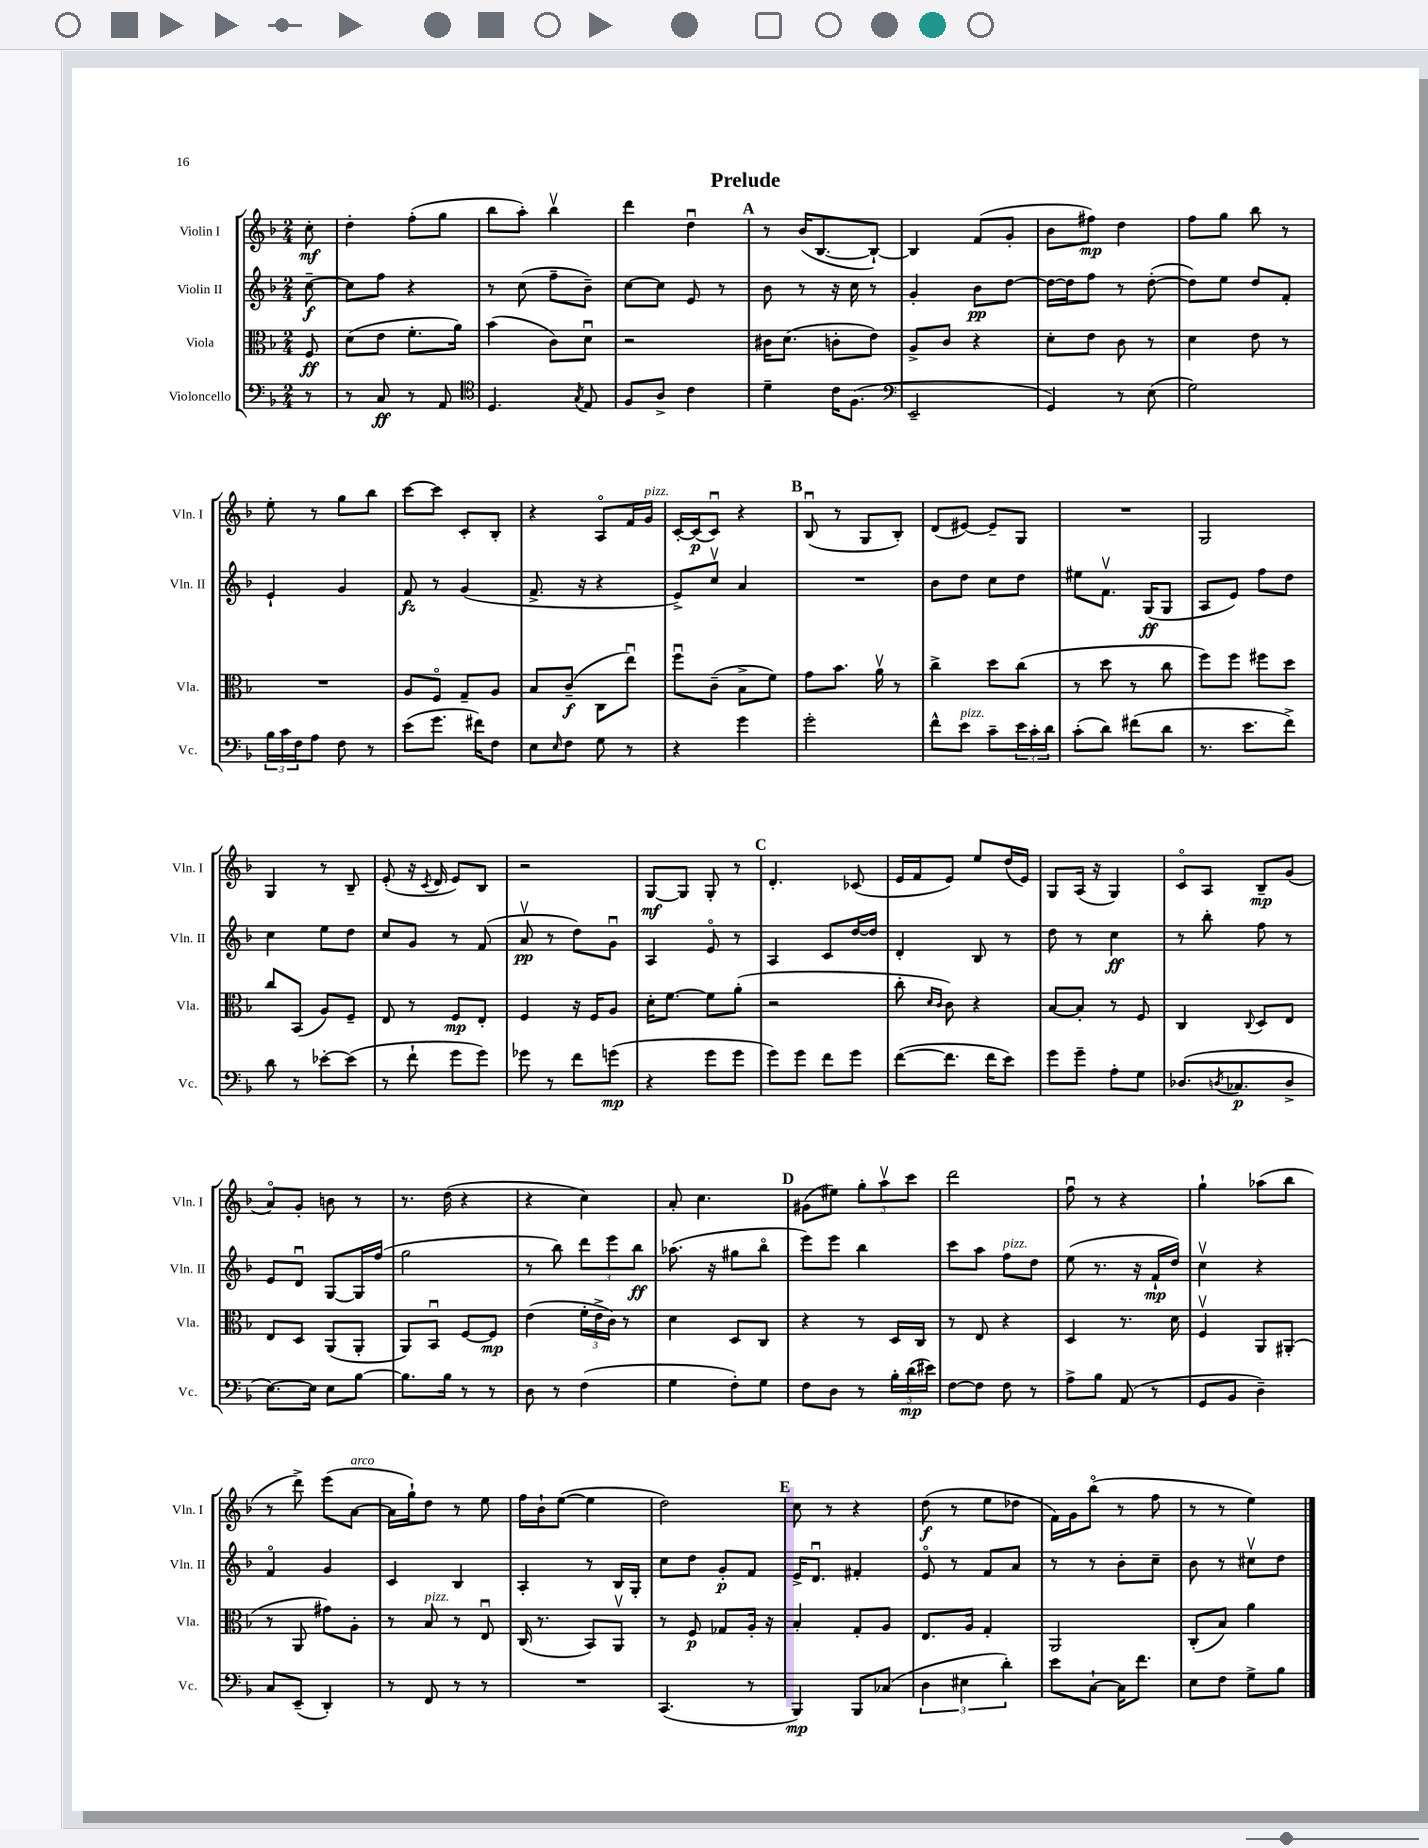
\header { title = "Prelude" }
<<
\new StaffGroup <<
\new Staff = "s0" \with { instrumentName = "Violin I" shortInstrumentName = "Vln. I" } {
    \clef treble \key f \major \numericTimeSignature \time 2/4 \partial 8
    c''8-.\mf |
    d''4-. f''8-.( g''8 |
    bes''8 a''8-.) bes''4\upbow |
    d'''4 d''4\downbow |
    \mark \markup { \bold "A" } r8 bes'16( bes8.~ bes8~-!) |
    bes4 f'8( g'8-. |
    bes'8 fis''8\mp) d''4 |
    f''8 g''8 bes''8 r8 |
    e''8-. r8 g''8 bes''8 |
    c'''8~ c'''8 c'8-. bes8-. |
    r4 a8\flageolet f'16 g'16^\markup { \italic "pizz." } |
    c'16~-. c'16\p( c'8\downbow) r4 |
    \mark \markup { \bold "B" } bes8\downbow( r8 g8 bes8-.) |
    d'8( eis'8~) eis'8-- g8 |
    R2 |
    g2 |
    g4 r8 bes8-- |
    e'8-.( r16 \acciaccatura { c'8 } d'16 e'8) bes8 |
    r2 |
    g8~\mf g8 g8-. r8 |
    \mark \markup { \bold "C" } d'4.-. ces'8( |
    e'16 f'16 e'8) e''8 d''16( e'16) |
    g8 a16( r16 g4) |
    c'8\flageolet a8 bes8--\mp g'8( |
    a'8\flageolet) g'8-. b'8 r8 |
    r8. d''16( r4 |
    r4 c''4) |
    a'8-. c''4. |
    \mark \markup { \bold "D" } gis'8( eis''8) \tuplet 3/2 { g''8-. a''8\upbow c'''8 } |
    d'''2 |
    f''8\downbow r8 r4 |
    g''4-! aes''8( bes''8 |
    r8 d'''8->) e'''8( a'8~^\markup { \italic "arco" } |
    a'16 g''16-!) d''8 r8 e''8 |
    f''16 bes'16-! e''8~( e''4 |
    d''2) |
    \mark \markup { \bold "E" } c''8 r8 r4 |
    d''8\f( r8 e''8 des''8 |
    f'16) g'16 bes''8\flageolet( r8 f''8 |
    r8 r8 e''4) \bar "|." |
}
\new Staff = "s1" \with { instrumentName = "Violin II" shortInstrumentName = "Vln. II" } {
    \clef treble \key f \major \numericTimeSignature \time 2/4 \partial 8
    c''8~--\f |
    c''8 f''8 r4 |
    r8 c''8( f''8-- bes'8--) |
    c''8~ c''8 e'8 r8 |
    \mark \markup { \bold "A" } bes'8 r8 r16 c''16 r8 |
    g'4-. bes'8\pp d''8~ |
    d''16~ d''16 f''8 r8 d''8~-.( |
    d''8) e''8 d''8 f'8-. |
    e'4-! g'4 |
    f'8\fz r8 g'4( |
    f'8.-> r16 r4 |
    e'8->) c''8\upbow a'4 |
    \mark \markup { \bold "B" } R2 |
    bes'8 d''8 c''8 d''8 |
    eis''8 f'8.\upbow g16\ff( g8 |
    a8 e'8) f''8 d''8 |
    c''4 e''8 d''8 |
    c''8 g'8 r8 f'8( |
    a'8\upbow\pp r8 d''8) g'8\downbow |
    a4 e'8\flageolet r8 |
    \mark \markup { \bold "C" } a4 c'8 d''16~ d''16 |
    d'4-. bes8 r8 |
    d''8 r8 c''4\ff |
    r8 bes''8-. f''8 r8 |
    e'8 d'8\downbow g8~ g16 f''16( |
    g''2 |
    r8 bes''8) \tuplet 3/2 { d'''8 e'''8 bes''8\ff } |
    aes''8.( r16 gis''8 bes''8\flageolet |
    \mark \markup { \bold "D" } e'''8) e'''8 bes''4 |
    c'''8 a''8 f''8^\markup { \italic "pizz." } d''8 |
    e''8( r8. r16 f'16-!\mp d''16) |
    c''4\upbow r4 |
    f'4\flageolet g'4 |
    c'4 bes4 |
    a4-. r8 bes16 g16-. |
    c''8 d''8 g'8-.\p f'8 |
    \mark \markup { \bold "E" } e'16-> d'8.\downbow fis'4-. |
    e'8\flageolet r8 f'8 a'8 |
    r8 r8 bes'8-. c''8-- |
    bes'8 r8 cis''8\upbow d''8 \bar "|." |
}
\new Staff = "s2" \with { instrumentName = "Viola" shortInstrumentName = "Vla." } {
    \clef alto \key f \major \numericTimeSignature \time 2/4 \partial 8
    f8\ff |
    d'8( e'8 f'8.-. a'16) |
    bes'4( c'8) d'8\downbow |
    r2 |
    \mark \markup { \bold "A" } cis'16 d'8.( c'8-. e'8) |
    a8-> c'8 r4 |
    d'8-. e'8 c'8 r8 |
    d'4 e'8 r8 |
    R2 |
    a8 f8\flageolet g8-- a8 |
    bes8 c'8--\f( c8 e''8\downbow) |
    f''8\downbow c'8--( bes8-> f'8) |
    \mark \markup { \bold "B" } g'8 bes'8. a'16\upbow r8 |
    c''4-> d''8 c''8( |
    r8 d''8 r8 c''8 |
    f''8) f''8 fis''8 d''8 |
    c''8 bes,8( a8) f8-- |
    e8 r8 f8\mp e8-. |
    f4 r16 f16 a8 |
    d'16-. f'8.~ f'8 a'8-.( |
    \mark \markup { \bold "C" } r2 |
    c''8-. \grace { d'16 c'16 } c'8) r4 |
    bes8~ bes8-. r8 f8 |
    c4 \appoggiatura { c8 } d8 e8 |
    e8 d8 a,8( a,8-. |
    a,8) bes,8\downbow f8~ f8\mp |
    e'4( \tuplet 3/2 { f'16-. e'16-> c'16) } r8 |
    d'4 d8 c8 |
    \mark \markup { \bold "D" } r4 r8 d16 c16 |
    r8 e8 r4 |
    d4 r8. d'16 |
    f4\upbow a,8 ais,8-.( |
    r8 a,8 gis'8) a8-. |
    r8 bes8^\markup { \italic "pizz." } r8 e8\downbow |
    c16( r8. bes,8) a,8\upbow |
    r8 f8\p ges8 a16-. r16 |
    \mark \markup { \bold "E" } bes4-. g8-. a8 |
    e8. a16 g4-. |
    a,2 |
    c8-.( bes8) a'4 \bar "|." |
}
\new Staff = "s3" \with { instrumentName = "Violoncello" shortInstrumentName = "Vc." } {
    \clef bass \key f \major \numericTimeSignature \time 2/4 \partial 8
    r8 |
    r8 c8\ff r8 a,8 |
    \clef tenor d4. \acciaccatura { g8 } e8 |
    f8 a8-> c'4 |
    \mark \markup { \bold "A" } d'4-- c'16 f8.( |
    \clef bass e,2-- |
    g,4) r8 e8( |
    g2) |
    \tuplet 3/2 { bes16 c'16 f16 } a8 f8 r8 |
    e'8( g'8. fis'16) f8 |
    e8 \grace { e16 } f8 g8 r8 |
    r4 g'4 |
    \mark \markup { \bold "B" } g'2-. |
    f'8-^ e'8^\markup { \italic "pizz." } c'8-- \tuplet 3/2 { e'16 c'16-. d'16 } |
    c'8-.( d'8) fis'8( d'8 |
    r8. e'8. f'8->) |
    d'8 r8 ees'8~-. ees'8( |
    r8 f'8-! g'8 g'8) |
    ges'8 r8 f'8 g'8\mp( |
    r4 g'8 g'8 |
    \mark \markup { \bold "C" } g'8) g'8 f'8 g'8 |
    f'8~( f'8. f'16 e'8) |
    g'8 g'8-- a8-. g8 |
    des8.( \acciaccatura { d8 } ces8.\p d8-> |
    e8.~) e16 e8 bes8~ |
    bes8. bes16 r8 r8 |
    d8 r8 f4( |
    g4 f8-.) g8 |
    \mark \markup { \bold "D" } f8 d8 r8 \tuplet 3/2 { bes16-. d'16\mp( eis'16) } |
    f8~ f8 f8 r8 |
    a8-> bes8 a,8( r8 |
    g,8 bes,8 d4--) |
    c8 e,8--( d,4-.) |
    r8 f,8 r8 r8 |
    R2 |
    c,4.( r8 |
    \mark \markup { \bold "E" } bes,,4\mp) bes,,8 ces8( |
    \tuplet 3/2 { d4 eis4 d'4-.) } |
    e'8 c8~-! c16 f'8. |
    e8 f8 g8-> bes8 \bar "|." |
}
>>
>>
\layout { \context { \Score \remove "Bar_number_engraver" } }
